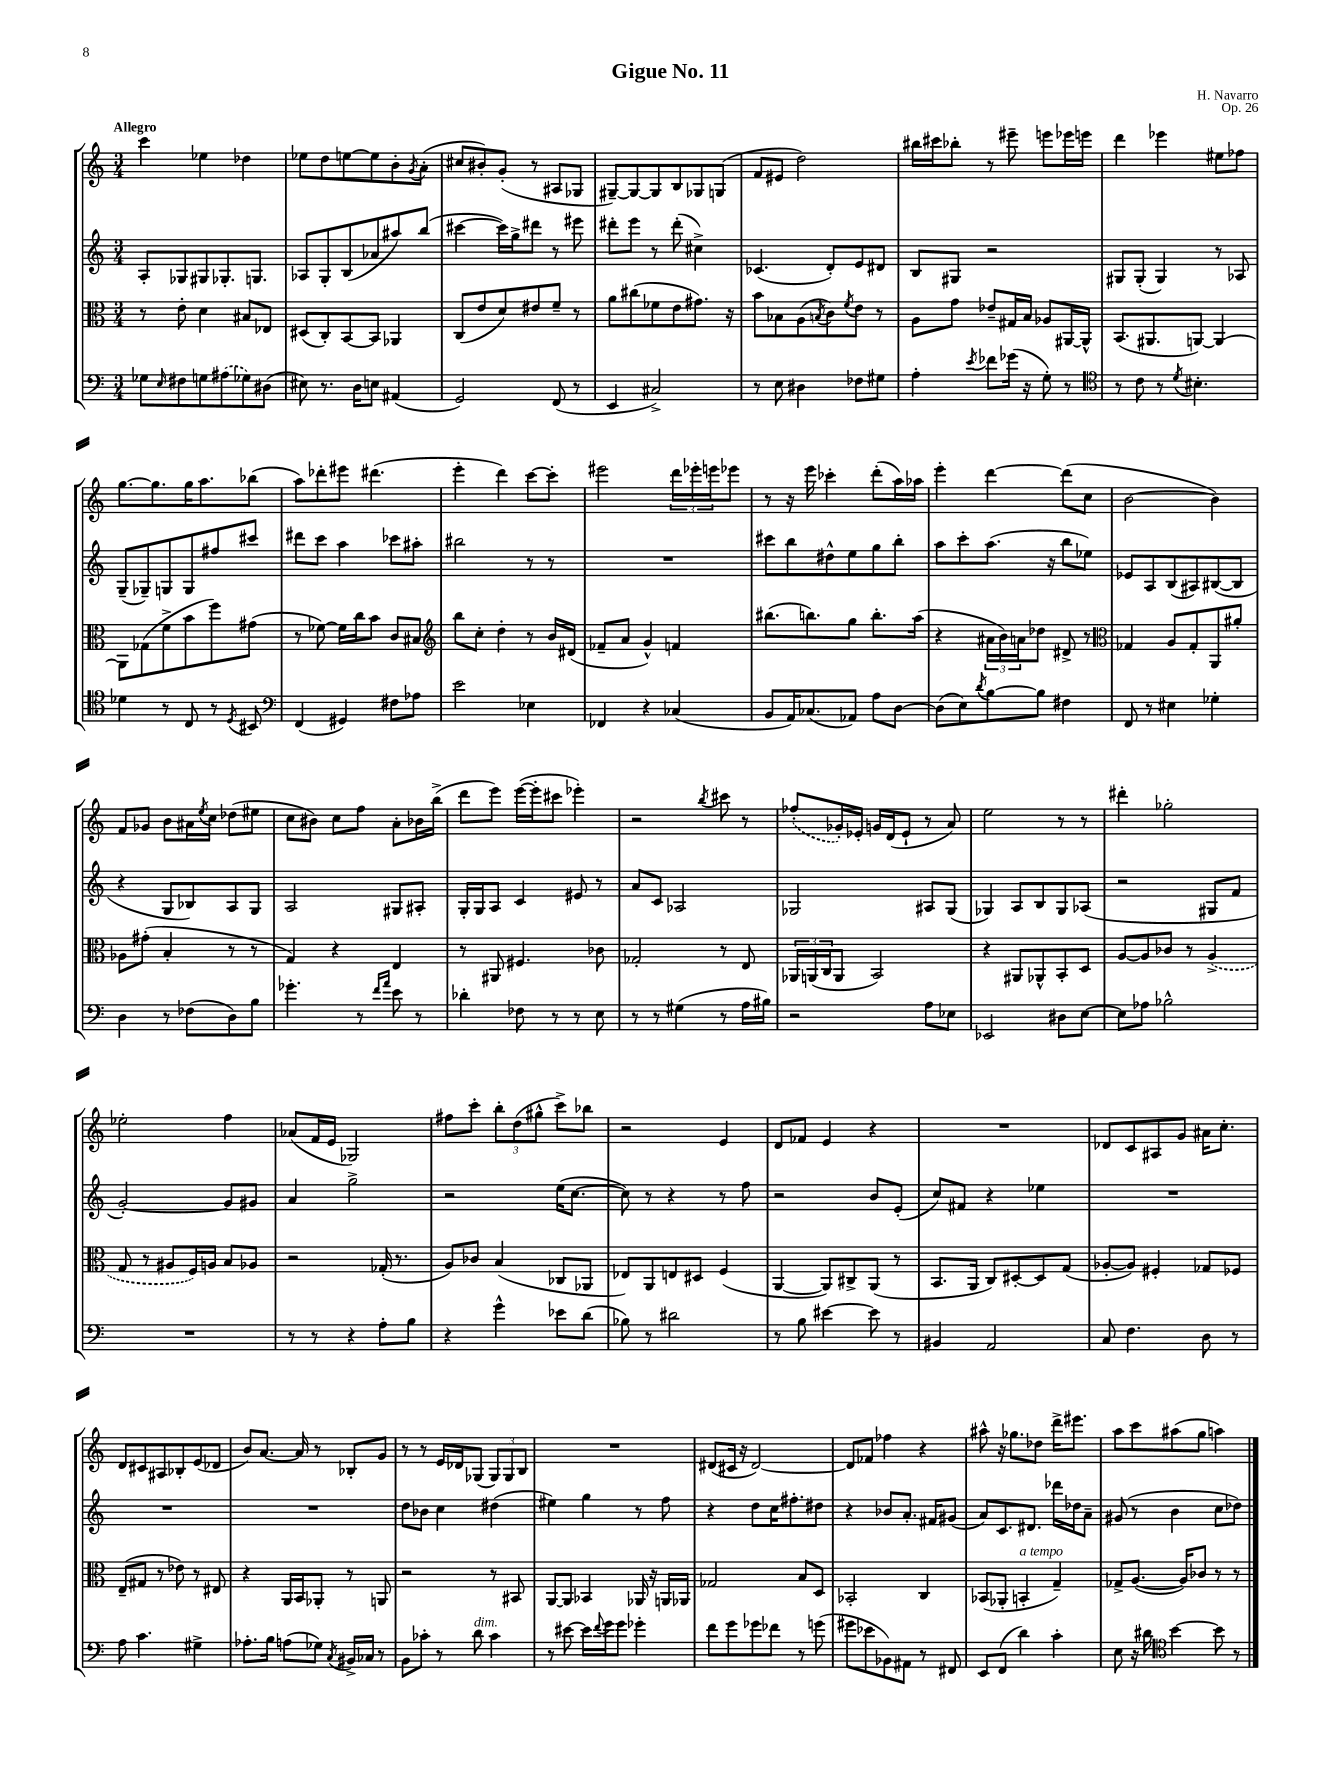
\header { title = "Gigue No. 11" composer = "H. Navarro" opus = "Op. 26" }
<<
\new StaffGroup <<
\new Staff = "s0" {
    \clef treble \key c \major \numericTimeSignature \time 3/4 \tempo "Allegro"
    c'''4 ees''4 des''4 |
    ees''8 d''8 e''8~ e''8 b'8-. \acciaccatura { g'8 } a'8-.( |
    cis''8 bis'8-.) g'8-.( r8 ais8 ges8 |
    gis8~--) gis8~ gis8 b8 ges8 g8( |
    f'8 eis'8 d''2) |
    bis''16 cis'''16 bes''8-. r8 eis'''8-- e'''8 ees'''16 e'''16 |
    d'''4 ees'''4 eis''8 fes''8 |
    g''8.~ g''8. g''16 a''8. bes''8( |
    a''8) des'''8-. eis'''8 dis'''4.( |
    e'''4-. d'''4) c'''8~ c'''8-. |
    eis'''2 \tuplet 3/2 { d'''16 ees'''16-. e'''16 } ees'''8 |
    r8 r16 e'''16 ces'''4-. d'''8-.( a''16) aes''16 |
    e'''4-. d'''4~ d'''8( c''8 |
    b'2~ b'4) |
    f'8 ges'8 b'8 ais'16 \acciaccatura { e''8 } c''16 des''8( eis''8 |
    c''8 bis'8) c''8 f''8 a'8-. bes'16 b''16->( |
    d'''8 e'''8) e'''16~( e'''16-. cis'''8 ees'''4-.) |
    r2 \acciaccatura { b''8 } cis'''8 r8 |
    \once \slurDashed fes''8-.( ges'16-.) ees'16-. g'16 d'16( ees'8-! r8 a'8) |
    e''2 r8 r8 |
    dis'''4-. ges''2-. |
    ees''2-. f''4 |
    aes'8( f'16 e'16 ges2) |
    fis''8 c'''8-. \tuplet 3/2 { b''8-. d''8( gis''8-^ } c'''8->) bes''8 |
    r2 e'4 |
    d'8 fes'8 e'4 r4 |
    R2. |
    des'8 c'8 ais8 g'8 ais'16 c''8.-. |
    d'8 cis'8 ais8 bes8-. e'8( des'8 |
    b'8) a'8.~ a'16 r8 bes8-. g'8 |
    r8 r8 e'16 des'16 ges8( \tuplet 3/2 { ges8) ges8 b8 } |
    R2. |
    dis'8( cis'16 r16 dis'2~) |
    dis'8 fes'8 fes''4 r4 |
    ais''8-^ r16 ges''8. des''8 d'''16-> eis'''8. |
    a''8 c'''8 ais''8( g''8 a''4) \bar "|." |
}
\new Staff = "s1" {
    \clef treble \key c \major \numericTimeSignature \time 3/4
    a8-. ges8 gis8 ges8.-. g8. |
    aes8 g8-. b8( aes'8 ais''8) b''8( |
    cis'''4~ cis'''16) g''16-> dis'''8 r8 eis'''8 |
    dis'''8-. e'''8 r8 dis'''8-.( cis''4->) |
    ces'4.( d'8-.) e'8 dis'8 |
    b8 gis8 r2 |
    gis8 gis8-.( gis4) r8 aes8 |
    g8--( ges8--) g8 g8 fis''8 cis'''8 |
    dis'''8 c'''8 a''4 ces'''8 ais''8-. |
    bis''2 r8 r8 |
    R2. |
    cis'''8 b''8 dis''8-^ e''8 g''8 b''8-. |
    a''8 c'''8-. a''8.( r16 b''8 ees''8) |
    ees'8 a8 b8( ais8) bis8~( bis8 |
    r4 g8 bes8) a8 g8 |
    a2 gis8 ais8-. |
    g16-. g16 a8 c'4 eis'8 r8 |
    a'8 c'8 aes2 |
    ges2 ais8 ges8( |
    ges4) a8 b8 ges8 aes8( |
    r2 gis8 f'8 |
    g'2~-.) g'8 gis'8 |
    a'4 g''2-> |
    r2 e''16( c''8.~ |
    c''8) r8 r4 r8 f''8 |
    r2 b'8 e'8-.( |
    c''8) fis'8 r4 ees''4 |
    R2. |
    R2. |
    R2. |
    d''8 bes'8 c''4 dis''4( |
    eis''4) g''4 r8 f''8 |
    r4 d''8 c''16 fis''8.-. dis''8 |
    r4 bes'8 a'8.-. fis'16 gis'8( |
    a'8) c'8. dis'8. des'''16 des''16 a'8-- |
    gis'8( r8 b'4 c''8 des''8) \bar "|." |
}
\new Staff = "s2" {
    \clef alto \key c \major \numericTimeSignature \time 3/4
    r8 e'8-. d'4 bis8 ees8 |
    dis8( c8-.) b,8~ b,8 aes,4 |
    c8( e'8 d'8) eis'8 f'8-- r8 |
    a'8 cis''8( fes'8 e'8 gis'8.) r16 |
    b'8 bes8 a8( \acciaccatura { b8 } c'8) \acciaccatura { f'8 } e'8 r8 |
    a8 g'8 ees'8-- gis16 b16 aes8 ais,16~ ais,16-^ |
    b,8.( ais,8. a,8~) a,4~ |
    a,8 ges8( f'8-> b'8 f''8) gis'8( |
    r8 fes'8~) fes'16 c''16 b'8 c'8 bis8 |
    \clef treble b''8 c''8-. d''4-. r8 b'16 dis'16( |
    fes'8-- a'8 g'4-^) f'4 |
    bis''8.( b''8.) g''8 b''8.-. a''16( |
    r4 \tuplet 3/2 { ais'16 b'16) a'16 } des''8 dis'8-> r8 |
    \clef alto ges4 a8 ges8-. a,8 ais'8-. |
    aes8 gis'8-.( b4-. r8 r8 |
    g4) r4 e4 |
    r8 ais,8 fis4. ces'8 |
    ges2-. r8 e8 |
    \tuplet 3/2 { aes,16 a,16( c16 } a,8 b,2) |
    r4 ais,8 aes,8-^ b,8-. d8 |
    a8~ a8 ces'8 r8 \once \slurDashed a4->( |
    g8 r8 ais8 f16) a16 b8 aes8 |
    r2 ges16-.( r8. |
    a8) ces'8 b4( ces8 aes,8 |
    ees8) a,8 e8 dis8 f4( |
    a,4~ a,8) cis8-> a,8( r8 |
    b,8. a,16 c8) dis8~-. dis8 g8( |
    aes8~-. aes8) fis4-. ges8 fes8 |
    e8--( gis8 r8 ees'8) r8 eis8 |
    r4 a,16 b,16 aes,8-. r8 a,8 |
    r2 r8 bis,8 |
    a,8~ a,8 bes,4 aes,16 r16 a,16 aes,16 |
    ges2 b8 d8 |
    bes,2-. c4 |
    bes,8( aes,8-. b,4-.^\markup { \italic "a tempo" } g4--) |
    ges8-> a8.~( a16) ces'8 r8 r8 \bar "|." |
}
\new Staff = "s3" {
    \clef bass \key c \major \numericTimeSignature \time 3/4
    ges8 \grace { e16 } fis8 g8 \once \slurDashed ais8( ges8) dis8( |
    eis8) r8. d16 e8 ais,4( |
    g,2) f,8( r8 |
    e,4 cis2->) |
    r8 e8 dis4 fes8 gis8 |
    a4-. \acciaccatura { e'8 } fes'8 ges'16( r16 g8-.) r8 |
    \clef tenor r8 c'8 r8 \acciaccatura { d'8 } bis4.-. |
    des'4 r8 c8 r8 \acciaccatura { d8 } bis,8 |
    \clef bass f,4( gis,4) fis8 aes8 |
    e'2 ees4 |
    fes,4 r4 ces4( |
    b,8 a,16) ces8.( aes,8) a8 d8~ |
    d8( e8) \acciaccatura { d'8 } b8~ b8 fis4 |
    f,8 r8 eis4 ges4-. |
    d4 r8 fes8( d8) b8 |
    ges'4.-. r8 \grace { f'16 a'16 } e'8 r8 |
    des'4-. fes8 r8 r8 e8 |
    r8 r8 gis4( r8 a16 bis16) |
    r2 a8 ees8 |
    ees,2 dis8 e8~ |
    e8 aes8 bes2-^ |
    R2. |
    r8 r8 r4 a8-. b8 |
    r4 g'4-^ ees'8 d'8( |
    bes8) r8 dis'2 |
    r8 b8 eis'4~ eis'8 r8 |
    bis,4 a,2 |
    c8 f4. d8 r8 |
    a8 c'4. gis4-> |
    aes8.-. b16 a8( ges8) \acciaccatura { c8 } bis,16-> ces16 r8 |
    b,8 ces'8-. r8 d'8^\markup { \italic "dim." } ces'4 |
    r8 eis'8~ eis'16 \appoggiatura { f'8 } g'16 g'8 ges'4-. |
    f'8 g'8 ges'8 fes'8 r8 g'8( |
    gis'8 ees'8 bes,8) ais,8 r8 fis,8 |
    e,8 f,8( d'4) c'4-. |
    e8 r16 dis'16 \clef tenor b'4~ b'8 r8 \bar "|." |
}
>>
>>
\layout { \context { \Score \remove "Bar_number_engraver" } }
